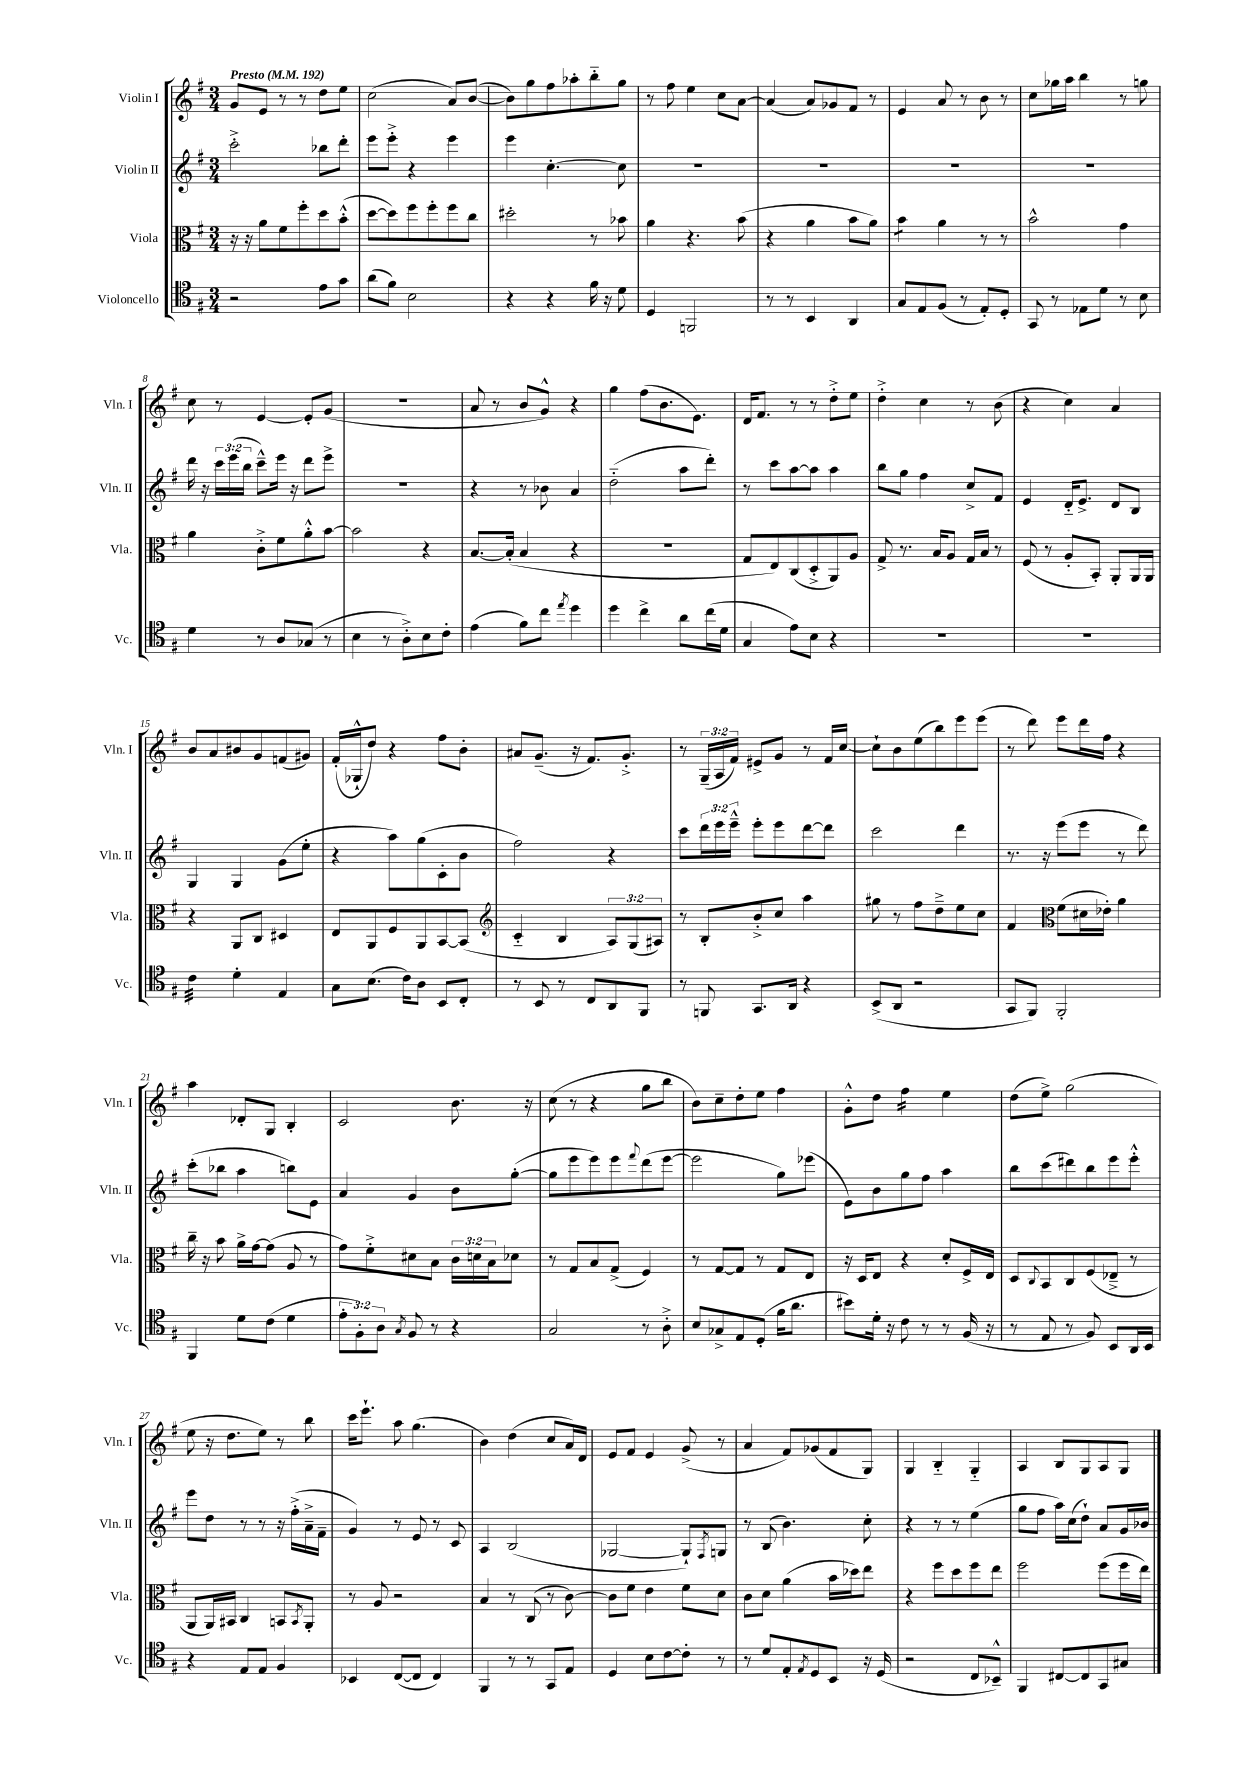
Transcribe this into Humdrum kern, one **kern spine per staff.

**kern	**kern	**kern	**kern
*staff4	*staff3	*staff2	*staff1
*clefC4	*clefC3	*clefG2	*clefG2
*k[f#]	*k[f#]	*k[f#]	*k[f#]
*M3/4	*M3/4	*M3/4	*M3/4
*MM192	*MM192	*MM192	*MM192
2r	16r	2ccc'^\	8g/L
.	16r	.	.
.	8a\L	.	8e/J
.	8f#\	.	8r
.	8ff#'\	.	8r
8e\L	8dd\	8bb-\L	8dd\L
8g\J	(8b'^^\J	8ddd'\J	8ee\J
=	=	=	=
(8a\L	[8dd\L	8eee\L	(2cc\
8f#\J)	8dd\])	8eee'^\J	.
2B\	8ff#\	4r	.
.	8ff#'\	.	.
.	8ff#\	4eee\	8a/L)
.	8cc\J	.	([8b/J
=	=	=	=
4r	2dd#'\	4eee\	8b\]L)
.	.	.	8gg\
4r	.	[4.cc'\	8ff#\
.	.	.	8aa-'\
16f#\	8r	.	8bb'~\
16r	.	.	.
8d\	8b-\	8cc\]	8gg\J
=	=	=	=
4D/	4a\	2.r	8r
.	.	.	8ff#\
2FF/	4.r	.	4ee\
.	.	.	8cc\L
.	(8b\	.	[8a\J
=	=	=	=
8r	4r	2.r	(4a/]
8r	.	.	.
4BB/	4a\	.	8a/L)
.	.	.	8g-/
4AA/	8b\L	.	8f#/J
.	8a\J)	.	8r
=	=	=	=
8G/L	4b\	2.r	4e/
8E/	.	.	.
(8F#/J	4a\	.	8a/
8r	.	.	8r
8E'/L)	8r	.	8b\
8D'/J	8r	.	8r
=	=	=	=
8GG/	2b^^\	2.r	8cc\L
8r	.	.	16gg-\L
.	.	.	16aa\JJ
8E-\L	.	.	4bb\
8d\J	.	.	.
8r	4g\	.	8r
8B\	.	.	8gg\
=	=	=	=
4d\	4a\	16ddd\	8cc\
.	.	16r	.
.	.	24ccc\LL	8r
.	.	(24eee\	.
.	.	24bb\JJ	.
8r	8c'^\L	8ccc~^^\L)	[4e/
8A/L	8f#\	16eee\Jk	.
.	.	16r	.
(8G-/J	8a'^^\	8ddd\L	8e'/]L
8r	[8b\J	8eee^\J	(8g/J
=	=	=	=
4B\	2b\]	2.r	2.r
8r	.	.	.
8A'^\L)	.	.	.
8B\	4r	.	.
8c'\J	.	.	.
=	=	=	=
(4e\	[8.B/L	4r	8a/
.	.	.	8r
.	(16B'/]Jk	.	.
8f#\L)	4B/	8r	8b/L
8cc\J	.	8b-\	8g^^/J)
8qee/	.	.	.
4dd\	4r	4a/	4r
=	=	=	=
4dd\	2.r	(2dd'~\	4gg\
4cc^\	.	.	(8ff#\L
.	.	.	8.b\
8a\L	.	8aa\L	.
.	.	.	8.e\J)
(16cc\L	.	8ddd'\J)	.
16d\JJ	.	.	.
=	=	=	=
4G/	8G/L	8r	16d/LK
.	.	.	8.f#/J
.	8E/)	8ccc\L	.
8e\L)	(8C/	[8aa\	8r
8B\J	8D'^/	8aa\]J	8r
4r	8AA/)	4aa\	8dd'^\L
.	8A/J	.	8ee\J
=	=	=	=
2.r	8G^/	8bb\L	4dd'^\
.	8.r	8gg\J	.
.	.	4ff#\	4cc\
.	16B/LK	.	.
.	8A/J	.	.
.	16G/LL	8cc^/L	8r
.	16B/JJ	.	.
.	8r	8f#/J	(8b\
=	=	=	=
2.r	(8F#/	4e/	4r
.	8r	.	.
.	8A'/L	16d'~/LK	4cc\)
.	.	8.e^/J	.
.	8BB'/J)	.	.
.	8AA'/L	8d/L	4a/
.	16AA/L	8B/J	.
.	16AA/JJ	.	.
=	=	=	=
4c\	4r	4G/	8b/L
.	.	.	8a/
4d'\	8AA/L	4G/	8b#/
.	8C/J	.	8g/
4E/	4D#/	(8g\L	(8f/
.	.	8ee'\J	8g#/J)
=	=	=	=
8G\L	8E/L	4r	(16f#'/LL
.	.	.	16G-`^^/J
(8.B\J	8AA/	.	8dd/J)
.	8F#/	8aa\L)	4r
16c\LK)	.	.	.
8A\J	8AA/	(8gg\	.
8BB/L	[8BB/	8c'\	8ff#\L
8C'/J	(8BB/]J	8b\J	8b'\J
=	=	=	=
*	*clefG2	*	*
8r	4c'~/	2ff#\)	8a#/L
8BB/	.	.	(8.g~/J
8r	4B/	.	.
.	.	.	16r
8C/L	.	.	8.f#/L)
8AA/	12A/L)	4r	.
.	.	.	8.g'^/J
.	(12G/	.	.
8FF#/J	.	.	.
.	12A#/J)	.	.
=	=	=	=
8r	8r	8ccc\L	8r
8FF/	8B'/L	24ddd\L	(24G~/LL
.	.	24eee\	24A/
.	.	24eee~^^\JJ	24f#/JJ)
8.GG/L	8b'^/	8eee'\L	8e#^/L
.	8cc/J	8eee\	8g/J
16AA/Jk	.	.	.
4r	4aa\	[8ddd\	8r
.	.	8ddd\]J	16f#/LL
.	.	.	[16cc/JJ
=	=	=	=
(8BB^/L	8gg#\	2ccc\	8cc`\]L
8AA/J	8r	.	8b\
2r	8ff#\L	.	(8ee\
.	8dd~^\	.	8bb\)
.	8ee\	4ddd\	8eee\
.	8cc\J	.	(8eee\J
=	=	=	=
8GG/L	4f#/	8.r	8r
8FF#/J)	.	.	8ddd\)
.	.	16r	.
*	*clefC3	*	*
2FF#'/	(8f#\L	(8eee\L	8eee\L
.	16d#\L	8eee\J	16ddd\L
.	16e-'\JJ)	.	16ff#\JJ
.	4a\	8r	4r
.	.	8ddd\)	.
=	=	=	=
4FF#/	16cc~\	(8ccc'\L	4aa\
.	16r	.	.
.	8b\	8bb-\J	.
8d\L	16a^\LL	4aa\	8d-'/L
.	[16g\J	.	.
(8c\J	(8g\]J	.	8G/J
4d\	8A/	8bb\L)	4B'/
.	8r	8e\J	.
=	=	=	=
12e'\L	8g\L)	4a/	2c/
12F#'\)	.	.	.
.	8f#'^\	.	.
12A\J	.	.	.
8qG/	.	.	.
8F#/	8d#\	4g/	.
8r	8B\J	.	.
4r	24c\LL	8b\L	8.b\
.	24d\	.	.
.	24B\J	.	.
.	8d-\J	([8gg'\J	.
.	.	.	16r
=	=	=	=
2G/	8r	8gg\]L	(8cc\
.	8G/L	8eee\	8r
.	8B/	8eee\)	4r
.	(8G^/J	8eee\	.
.	.	8qqfff#/	.
8r	4F#/)	(8ddd\	8gg\L
8A'^\	.	[8eee\J	8bb\J
=	=	=	=
8B/L	8r	2eee\]	8b\L)
8G-^/	[8G/L	.	8cc~\
8E/	8G/]J	.	8dd'\
(8D'/J	8r	.	8ee\J
16f#\LK	8G/L	8gg\L)	4ff#\
8.a\J	.	.	.
.	8E/J	(8eee-\J	.
=	=	=	=
8b#\L)	16r	8e\L)	8g'^^\L
.	16D/LK	.	.
16d'\Jk	8E/J	8b\	8dd\J
16r	.	.	.
8c\	4r	8gg\	4ff#\
8r	.	8ff#\J	.
8r	8d'/L	4aa\	4ee\
(16F#/	16F#^/L	.	.
16r	16E/JJ	.	.
=	=	=	=
8r	8D/L	8bb\L	(8dd\L
.	8qqC/	.	.
8E/	8BB/	(8ccc\	8ee^\J)
8r	8C/	8ddd#\)	(2gg\
8F#/)	(8F#/	8bb\	.
8BB/L	8E-~^/J	8eee\	.
16AA/L	8r	8eee'^^\J	.
16BB/JJ	.	.	.
=	=	=	=
4r	8AA/L	8eee\L	8ee\
.	16AA/L)	8dd\J	16r
.	16BB#/JJ	.	8.dd\L
8E/L	4C/	8r	.
8E/J	.	8r	8ee\J)
4F#/	8BB/L	16r	8r
.	.	(16ff#'^\LL	.
.	8qBB/	.	.
.	8AA'/J	16a~^\	8bb\
.	.	16f#~\JJ	.
=	=	=	=
4BB-/	8r	4g/)	16ccc\LK
.	.	.	8.eee`\J
.	8A/	.	.
([8C/L	2r	8r	8aa\
8C/]J	.	8e/	(4.gg\
4C/)	.	8r	.
.	.	8c/	.
=	=	=	=
4FF#/	4B/	4A/	4b\)
8r	8r	(2B/	(4dd\
8r	(8C/	.	.
8GG/L	8r	.	8cc/L
8E/J	[8c\)	.	16a/L)
.	.	.	16d/JJ
=	=	=	=
4D/	8c\]L	[2G-/	8e/L
.	8f#\J	.	8f#/J
8B\L	4e\	.	4e/
[8c\	.	.	.
8c'\]J	8f#\L	8G-`/]L)	(8g^/
.	.	8qF#/	.
8r	8d\J	8G/J	8r
=	=	=	=
8r	8c\L	8r	4a/
8d/L	8d\J	(8B/	.
8E'/	(4a\	4.b\)	8f#/L)
8qE/	.	.	.
8D/	.	.	(8g-/
8BB/J	16b\LL	.	8f#/
.	16dd-\J)	.	.
16r	8ee\J	8cc'\	8G/J)
(16D/	.	.	.
=	=	=	=
2r	4r	4r	4G/
.	8ff#\L	8r	4B'~/
.	8dd\	8r	.
8C/L	8ff#\	(4ee\	4G'~/
8BB-~^^/J)	8ee\J	.	.
=	=	=	=
4FF#/	2ff#\	8gg\L	4A/
.	.	8ff#\J	.
[8C#/L	.	16aa\LL)	8B/L
.	.	(16cc\J	.
8C#/]	.	8dd`\J)	8G/
8GG/	(8ff#\L	8a/L	8A/
8G#/J	16ff#\L	16g/L	8G/J
.	16ee\JJ)	16b-/JJ	.
==	==	==	==
*-	*-	*-	*-
